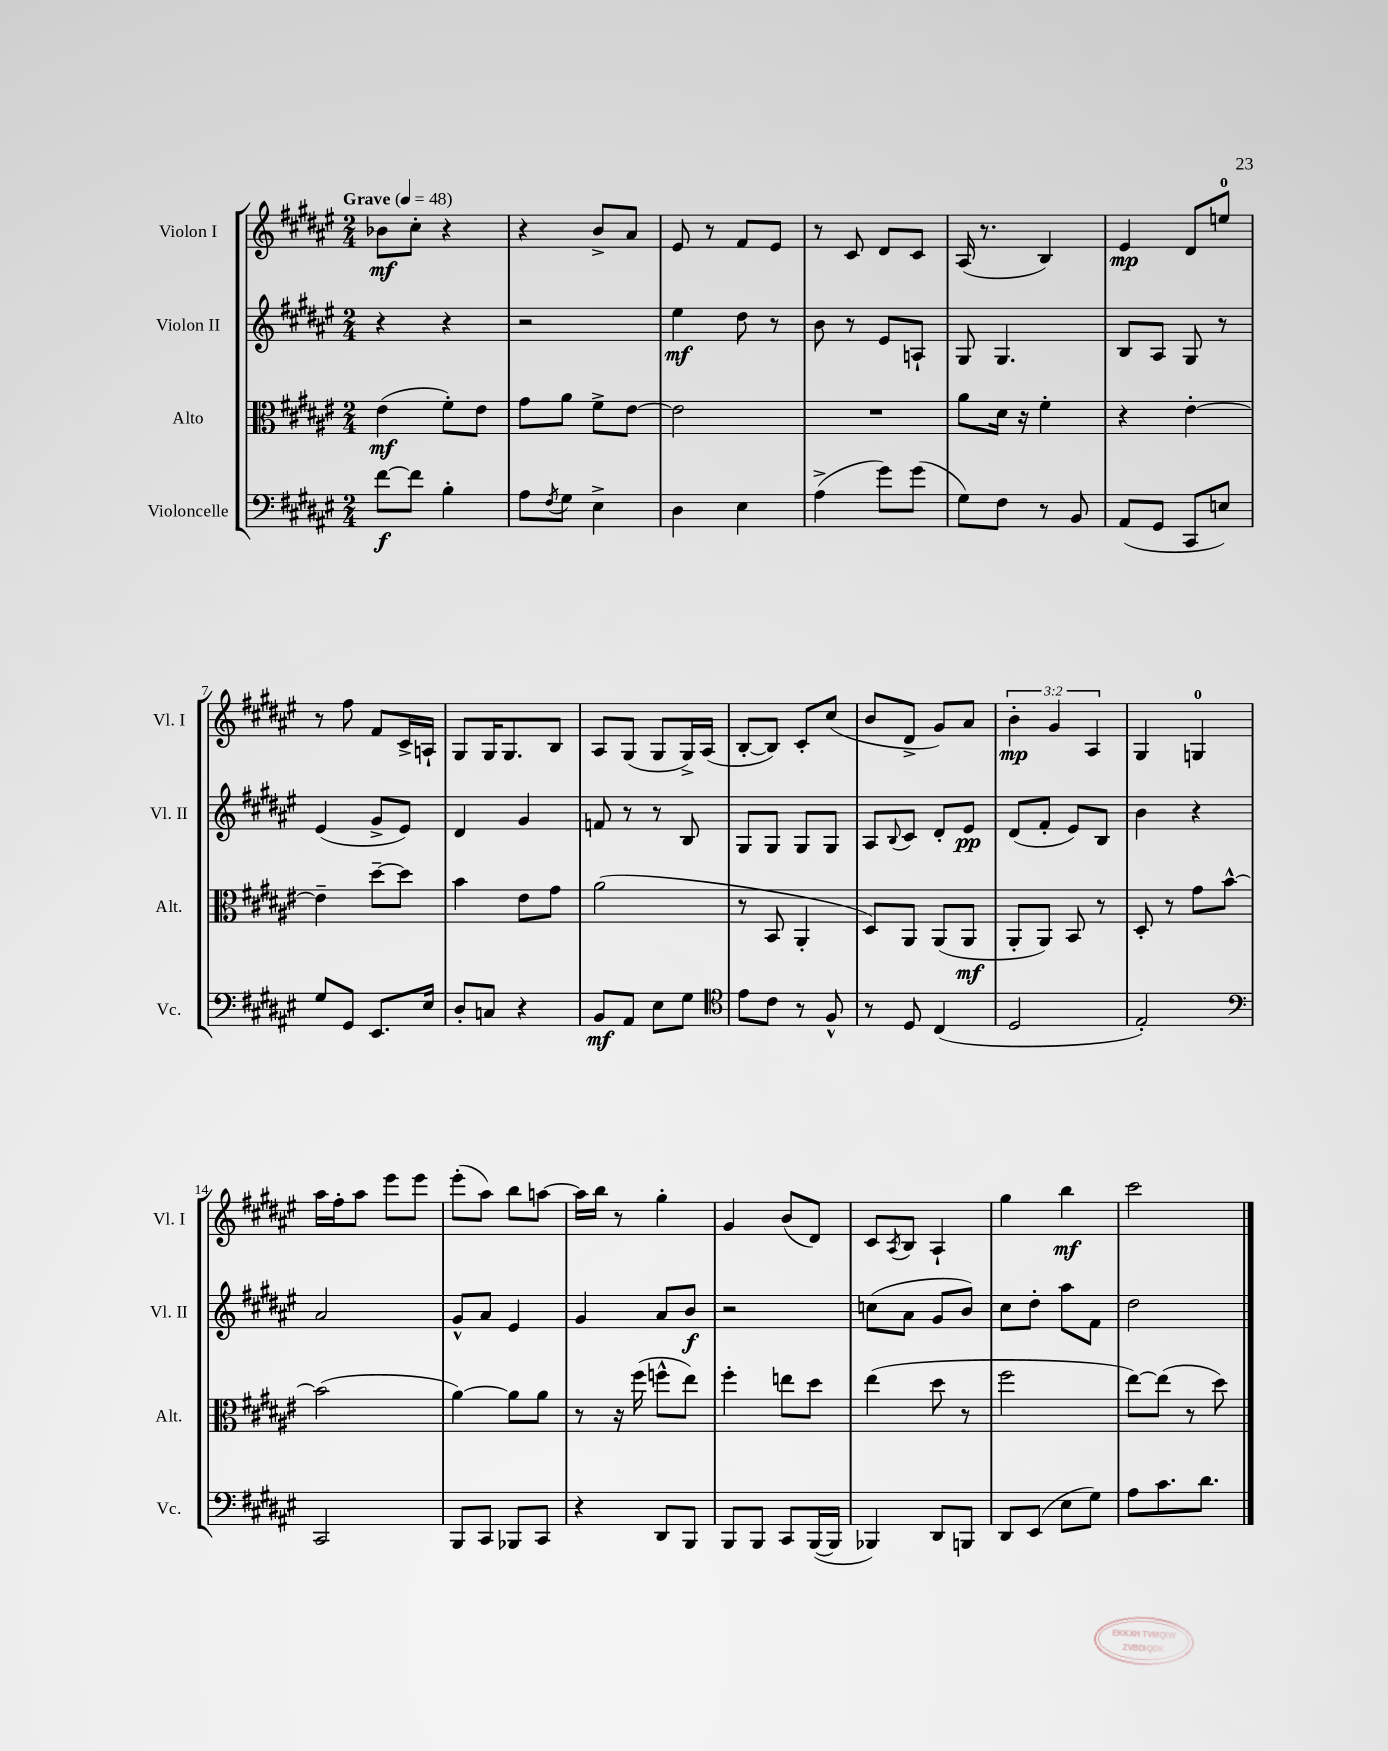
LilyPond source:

<<
\new StaffGroup <<
\new Staff = "s0" \with { instrumentName = "Violon I" shortInstrumentName = "Vl. I" } {
    \clef treble \key fis \major \numericTimeSignature \time 2/4 \override Staff.TupletNumber.text = #tuplet-number::calc-fraction-text \tempo "Grave" 4 = 48
    bes'8\mf cis''8-. r4 |
    r4 b'8-> ais'8 |
    eis'8 r8 fis'8 eis'8 |
    r8 cis'8 dis'8 cis'8 |
    ais16( r8. b4) |
    eis'4\mp dis'8 e''8-0 |
    r8 fis''8 fis'8 cis'16-> a16-! |
    gis8 gis16 gis8. b8 |
    ais8 gis8( gis8 gis16->) ais16( |
    b8~-. b8) cis'8-. cis''8( |
    b'8 dis'8-> gis'8) ais'8 |
    \tuplet 3/2 { b'4-.\mp gis'4 ais4 } |
    gis4 g4-0 |
    ais''16 fis''16-. ais''8 eis'''8 eis'''8 |
    eis'''8-.( ais''8) b''8 a''8~ |
    a''16 b''16 r8 gis''4-. |
    gis'4 b'8( dis'8) |
    cis'8 \acciaccatura { ais8 } b8 ais4-! |
    gis''4 b''4\mf |
    cis'''2 \bar "|." |
}
\new Staff = "s1" \with { instrumentName = "Violon II" shortInstrumentName = "Vl. II" } {
    \clef treble \key fis \major \numericTimeSignature \time 2/4
    r4 r4 |
    r2 |
    eis''4\mf dis''8 r8 |
    b'8 r8 eis'8 a8-! |
    gis8 gis4. |
    b8 ais8 gis8 r8 |
    eis'4( gis'8-> eis'8) |
    dis'4 gis'4 |
    f'8 r8 r8 b8 |
    gis8 gis8 gis8 gis8 |
    ais8 \appoggiatura { b8 } cis'8 dis'8-. eis'8\pp |
    dis'8( fis'8-. eis'8) b8 |
    b'4 r4 |
    ais'2 |
    gis'8-^ ais'8 eis'4 |
    gis'4 ais'8 b'8\f |
    r2 |
    c''8( ais'8 gis'8 b'8) |
    cis''8 dis''8-. ais''8 fis'8 |
    dis''2 \bar "|." |
}
\new Staff = "s2" \with { instrumentName = "Alto" shortInstrumentName = "Alt." } {
    \clef alto \key fis \major \numericTimeSignature \time 2/4
    eis'4\mf( fis'8-.) eis'8 |
    gis'8 ais'8 fis'8-> eis'8~ |
    eis'2 |
    R2 |
    ais'8 dis'16 r16 fis'4-. |
    r4 eis'4~-. |
    eis'4-- dis''8~-- dis''8 |
    b'4 eis'8 gis'8 |
    ais'2( |
    r8 b,8 ais,4-. |
    dis8) ais,8 ais,8( ais,8\mf |
    ais,8-. ais,8) b,8 r8 |
    dis8-. r8 gis'8 b'8~-^ |
    b'2( |
    ais'4~) ais'8 ais'8 |
    r8 r16 fis''16( f''8-^ eis''8) |
    fis''4-. e''8 dis''8 |
    eis''4( dis''8 r8 |
    fis''2 |
    eis''8~) eis''8( r8 dis''8) \bar "|." |
}
\new Staff = "s3" \with { instrumentName = "Violoncelle" shortInstrumentName = "Vc." } {
    \clef bass \key fis \major \numericTimeSignature \time 2/4
    fis'8~\f fis'8 b4-. |
    ais8 \acciaccatura { fis8 } gis8 eis4-> |
    dis4 eis4 |
    ais4->( gis'8) gis'8( |
    gis8) fis8 r8 b,8 |
    ais,8( gis,8 cis,8 e8) |
    gis8 gis,8 eis,8. eis16 |
    dis8-. c8 r4 |
    b,8\mf ais,8 eis8 gis8 |
    \clef tenor eis'8 cis'8 r8 fis8-^ |
    r8 dis8 cis4( |
    dis2 |
    eis2-.) |
    \clef bass cis,2 |
    b,,8 cis,8 bes,,8 cis,8 |
    r4 dis,8 b,,8 |
    b,,8 b,,8 cis,8 b,,16~( b,,16 |
    bes,,4) dis,8 b,,8 |
    dis,8 eis,8( eis8 gis8) |
    ais8 cis'8. dis'8. \bar "|." |
}
>>
>>
